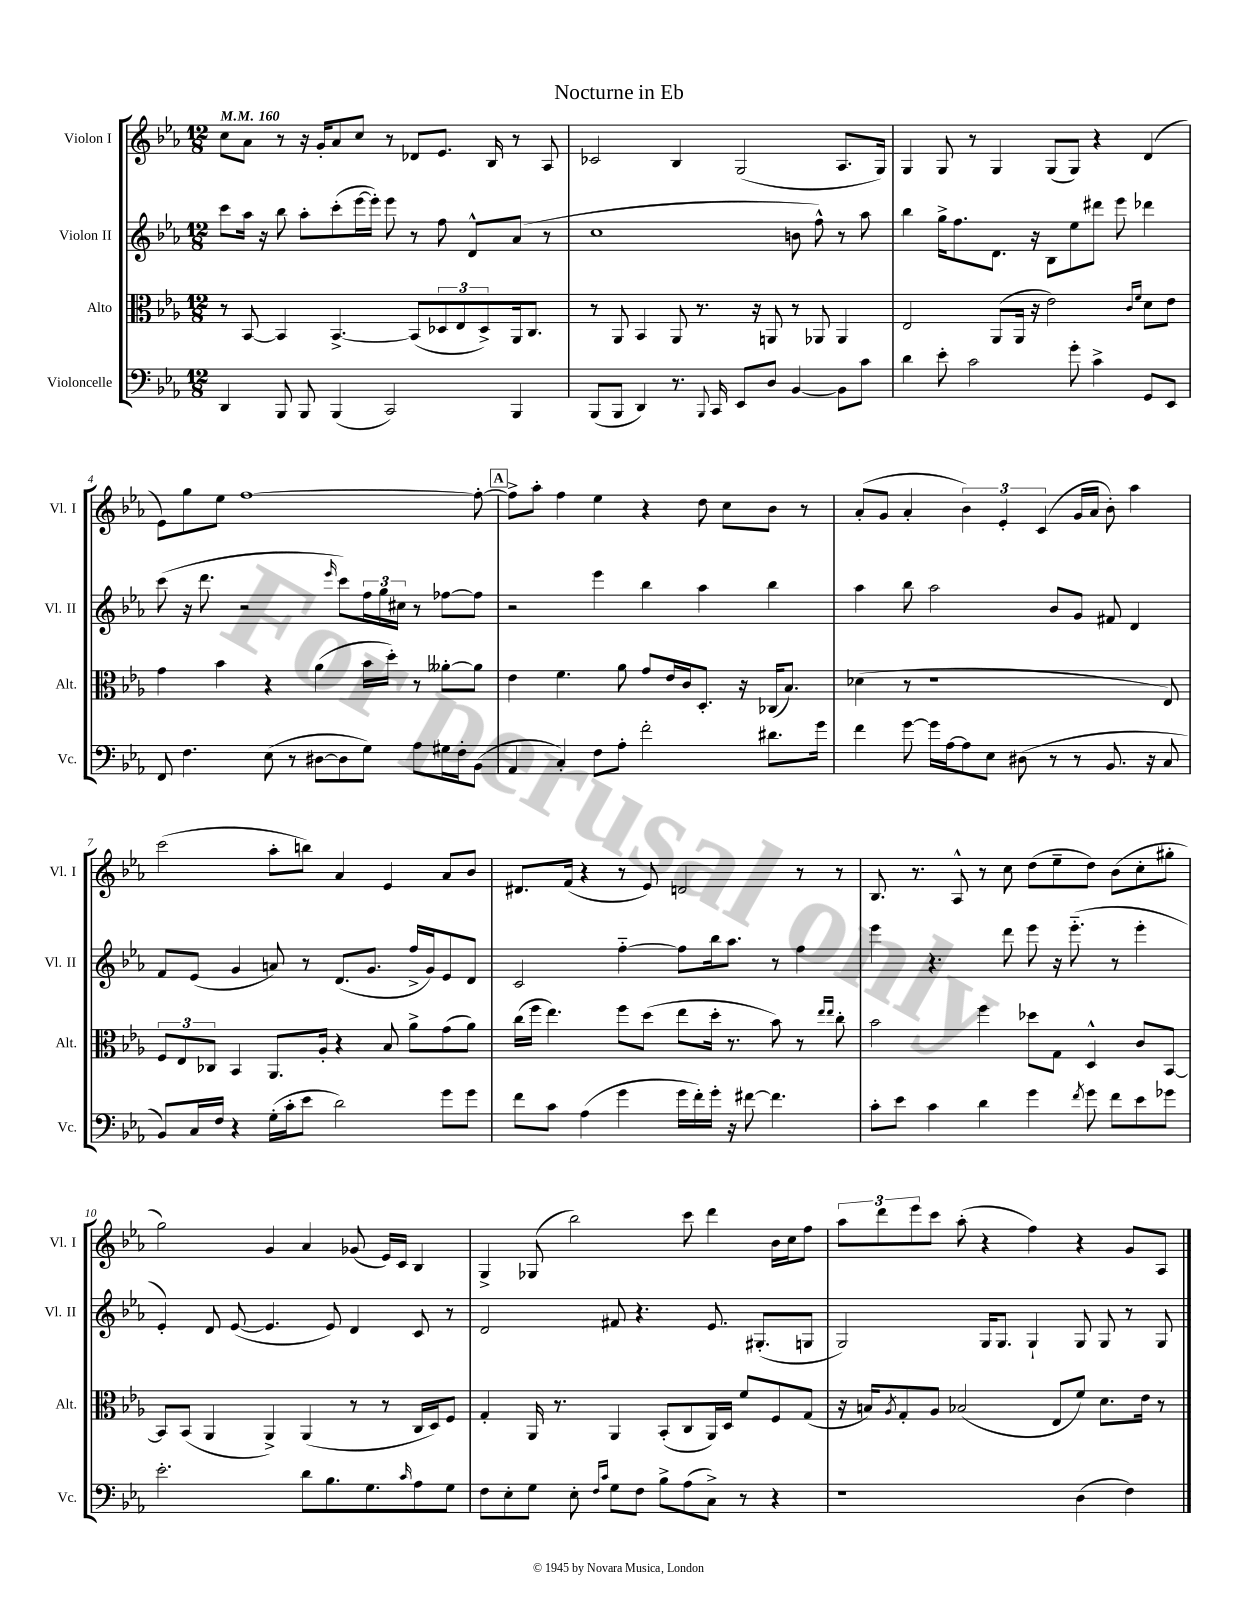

**kern	**kern	**kern	**kern
*staff4	*staff3	*staff2	*staff1
*clefF4	*clefC3	*clefG2	*clefG2
*k[b-e-a-]	*k[b-e-a-]	*k[b-e-a-]	*k[b-e-a-]
*M12/8	*M12/8	*M12/8	*M12/8
*MM160	*MM160	*MM160	*MM160
4DD	8r	8ccc	8cc
.	[8BB-	16aa-	8a-
.	.	16r	.
8BBB-	4BB-]	8bb-	8r
8BBB-	.	8aa-'	16r
.	.	.	16g'
(4BBB-	[4.BB-^	(8ccc'	8a-
.	.	[16eee-	8cc
.	.	16eee-'])	.
2CC)	.	8eee-	8r
.	(8BB-]	8r	8d-
.	12D-	8ff	8.e-
.	12E-	.	.
.	.	8d^^	.
.	12D-^)	.	.
.	.	.	16B-
4BBB-	16AA-	(8a-	8r
.	8.C	.	.
.	.	8r	8A-
=	=	=	=
(8BBB-	8r	1cc	2c-
8BBB-	8AA-	.	.
4DD)	4BB-	.	.
8.r	8AA-	.	4B-
.	8.r	.	.
8qqBBB-	.	.	.
16CC	.	.	.
8EE-	.	.	(2G
.	16r	.	.
8D	8AA	.	.
[4BB-	8r	8b	.
.	8AA-	8ff^^)	.
8BB-]	4AA-	8r	8.A-
8c	.	8aa-	.
.	.	.	16G)
=	=	=	=
4d	2E-	4bb-	4G
8e-'	.	16gg^	8G
.	.	8.ff	.
2c	.	.	8r
.	(8AA-	8.d	4G
.	16AA-	.	.
.	16r	16r	.
.	2e-)	8B-	(8G
8g'	.	8ee-	8G)
4c^	.	8ddd#	4r
.	.	8eee-	.
.	16qqc	.	.
.	16qqf	.	.
8GG	8d	4ddd-	(4d
8EE-	8e-	.	.
=	=	=	=
8FF	4g	(8ccc	8e-)
4.F	.	16r	8gg
.	.	8.ddd	.
.	4b-	.	8ee-
.	.	2r	[1ff
(8E-	4r	.	.
8r	.	.	.
[8D#	(4a-	.	.
.	.	16qqeee-	.
8D#]	.	8ccc)	.
8G)	16b-	24ff	.
.	.	24gg	.
.	16dd')	.	.
.	.	24cc#	.
8A-	8r	8r	.
16G#	[8a--'	[8ff-	.
16F'	.	.	.
(8BB-	8a--]	8ff-]	8ff'_
=	=	=	=
4AA-	4e-	2r	8ff^]
.	.	.	8aa-'
4C')	4.f	.	4ff
8F	.	4eee-	4ee-
8A-'	8a-	.	.
2f'	8g	4bb-	4r
.	16e-	.	.
.	16c	.	.
.	8.D'	4aa-	8dd
.	.	.	8cc
.	16r	.	.
8.d#	(16C-	4bb-	8b-
.	8.B-)	.	.
.	.	.	8r
16g	.	.	.
=	=	=	=
4f	(4d-	4aa-	(8a-'
.	.	.	8g
[8g	8r	8bb-	4a-'
16g]	1r	2aa-	.
[16A-	.	.	.
8A-]	.	.	6b-)
8E-	.	.	.
.	.	.	6e-'
(8D#	.	.	.
.	.	.	(6c
8r	.	8b-	.
8r	.	8g	16g
.	.	.	16a-
8.BB-	.	8f#	8b-')
.	.	4d	4aa-
16r	.	.	.
8C	8E-)	.	.
=	=	=	=
8BB-)	12F	8f	(2ccc
.	12E-	.	.
16C	.	(8e-	.
.	12C-	.	.
16F	.	.	.
4r	4BB-	4g	.
(16G'	8.AA-	8a)	8aa-'
16c'	.	.	.
8e-	.	8r	8bb)
.	16A-'	.	.
2d)	4r	(8.d	4a-
.	.	8.g	.
.	8B-	.	4e-
.	8a-^	16ff^	.
.	.	16g)	.
8g	(8g	8e-	8a-
8g	8a-)	8d	8b-
=	=	=	=
8f	(16cc	2c	8.d#
.	16ff	.	.
8c	4.ee-)	.	.
.	.	.	(16f
(4A-	.	.	4r
4g	8ff	[4ff'~	8r
.	(8dd	.	8e-)
16g	8ee-	8ff]	2d
16f')	.	.	.
16g'	16dd'	16bb-	.
16r	8.r	8.aa-	.
[8f#	.	.	.
4.f#]	8b-)	8r	.
.	8r	4ff	8r
.	16qqee-	.	.
.	16qqee-	.	.
.	8cc'	.	8r
=	=	=	=
8c'	2b-	4eee-	8.B-
8e-	.	.	.
.	.	.	8.r
4c	.	4.r	.
.	.	.	8A-^^
4d	4ff	.	8r
.	.	8ddd	8cc
4g	8dd-	8eee-	(8dd
.	8G	16r	8ee-~
.	.	(8.eee-'~	.
8qf	.	.	.
8g	4D^^	.	8dd)
8f	.	8r	(8b-
8e-	8c	4eee-'	8cc'
8g-	[8BB-	.	8gg#'
=	=	=	=
2.e-'	8BB-]	4e-')	2gg)
.	(8BB-	.	.
.	4AA-	8d	.
.	.	([8e-	.
.	4AA-^)	4.e-]	4g
8d	(4AA-	.	4a-
8.B-	.	8e-)	.
.	8r	4d	(8g-
8.G	.	.	.
.	8r	.	16e-)
.	.	.	16c
16qqc	.	.	.
8A-	16C	8c	4B-
.	16D)	.	.
8G	8F	8r	.
=	=	=	=
8F	4G'	2d	4G^
8E-'	.	.	.
8G	16AA-	.	(8G-
.	8.r	.	.
8E-'	.	.	2bb-)
16qqF	.	.	.
16qqc	.	.	.
8G	4AA-	8f#	.
8F	.	4.r	.
8B-^	(8BB-'	.	.
(8A-	8C	.	8ccc
8C^)	16AA-)	8.e-	4ddd
.	16D	.	.
8r	8f	.	.
.	.	(8.G#'	.
4r	8F	.	16b-
.	.	.	16cc
.	(8G	8G	8ff
=	=	=	=
1r	16r	2G)	12aa-
.	16B)	.	.
.	.	.	12ddd
.	8qA-	.	.
.	8G'	.	.
.	.	.	12eee-
.	8A-	.	8ccc
.	(2B-	.	(8aa-'
.	.	16G	4r
.	.	8.G	.
.	.	4G`	4ff)
.	8E-	.	.
(4D	8f)	8G	4r
.	8.d	8G	.
4F)	.	8r	8g
.	16e-	.	.
.	8r	8G	8A-
==	==	==	==
*-	*-	*-	*-
